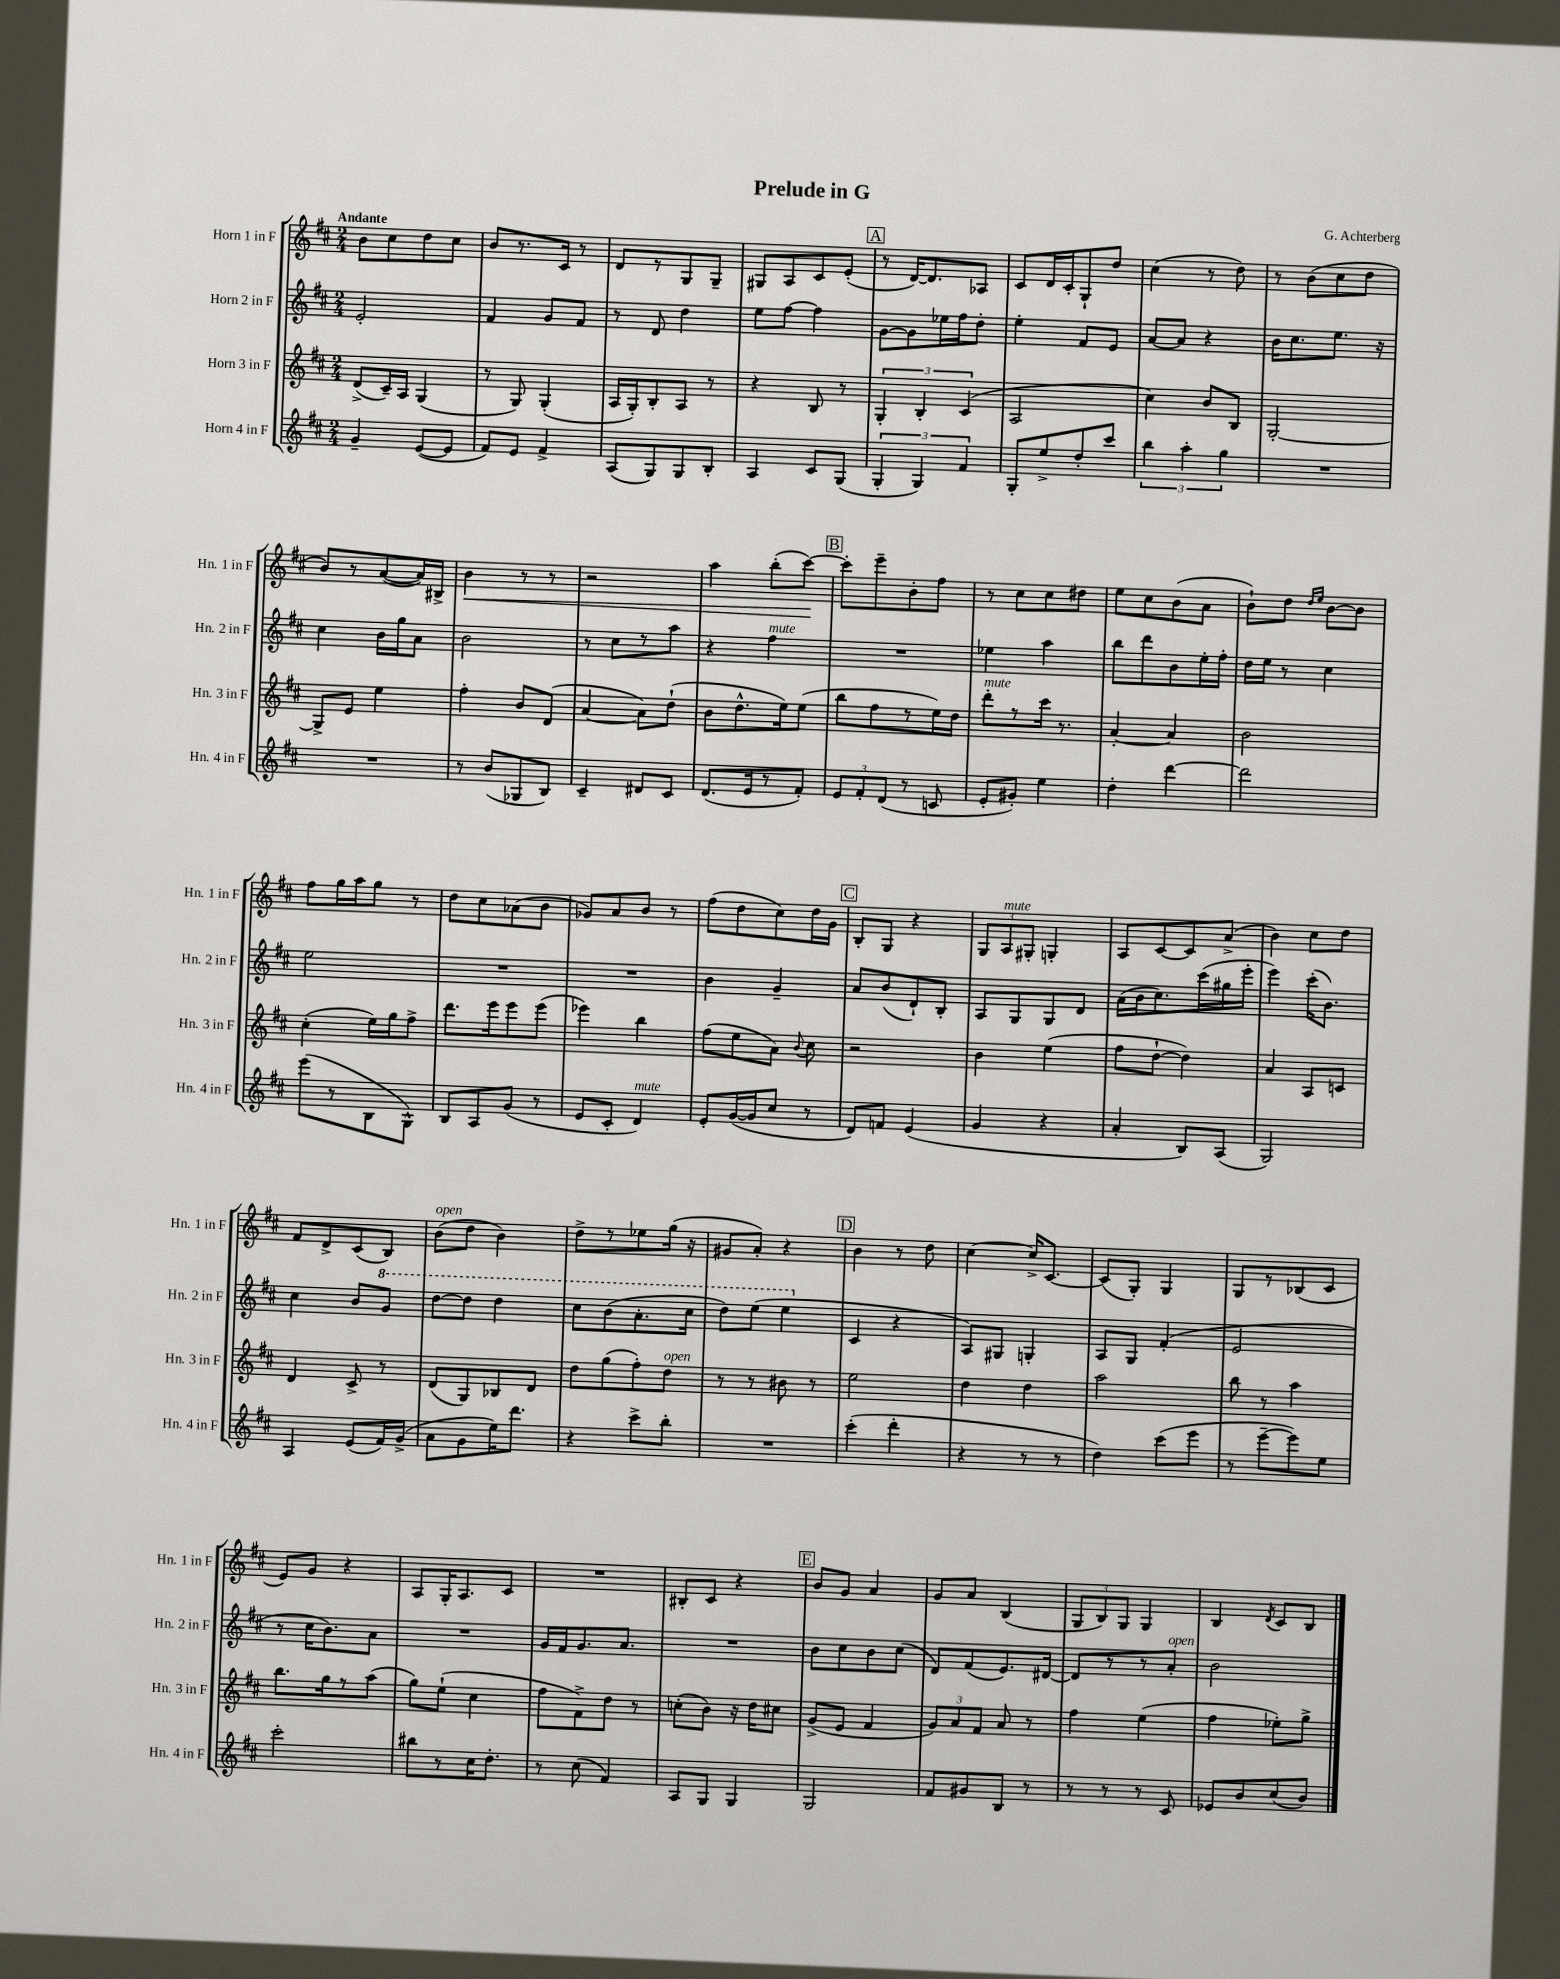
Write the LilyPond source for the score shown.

\header { title = "Prelude in G" composer = "G. Achterberg" }
<<
\new StaffGroup <<
\new Staff = "s0" \with { instrumentName = "Horn 1 in F" shortInstrumentName = "Hn. 1 in F" } {
    \clef treble \key d \major \numericTimeSignature \time 2/4 \tempo "Andante"
    \autoBeamOff b'8[ cis''8 d''8 cis''8] |
    b'8[ r8. cis'16] r8 |
    d'8[ r8 g8 g8]-- |
    gis8[ a8 cis'8 e'8]-.( |
    \mark \markup { \box "A" } r8 d'16[~) d'8. aes8] |
    cis'8[ d'16 cis'16-. g8-! d''8] |
    cis''4( r8 d''8) |
    r8 b'8[( cis''8 d''8] |
    b'8[) r8 a'8~( a'16) bis16]-> |
    b'4\< r8 r8 |
    r2 |
    a''4 b''8[-.( cis'''8]~\!) |
    \mark \markup { \box "B" } cis'''8[-. e'''8-- b'8-. fis''8] |
    r8 cis''8[ cis''8 dis''8] |
    e''8[ cis''8 b'8( a'8] |
    b'8[-!) d''8] \grace { d''16[ e''16] } b'8[~ b'8] |
    fis''8[ g''16 a''16 g''8] r8 |
    d''8[ cis''8 aes'8( b'8] |
    ges'8[) a'8 b'8] r8 |
    fis''8[( d''8 cis''8) d''16 g'16] |
    \mark \markup { \box "C" } b8[-. g8] r4 |
    \tuplet 3/2 { g8[ a8^\markup { \italic "mute" } gis8]-. } g4-. |
    a8[ cis'8~ cis'8 a'8]->( |
    b'4) cis''8[ d''8] |
    fis'8[ d'8-> cis'8( b8]) |
    b'8[^\markup { \italic "open" }( d''8] b'4) |
    d''8[-> r8 ees''8 g''16]( r16 |
    gis'8[ a'8]-.) r4 |
    \mark \markup { \box "D" } b'4 r8 d''8 |
    cis''4~ cis''16[-> cis'8.]~ |
    cis'8[( g8]-.) g4 |
    g8[ r8 bes8( cis'8] |
    e'8[) g'8] r4 |
    a8[ g16-. a8. cis'8] |
    R2 |
    bis8[-. cis'8] r4 |
    \mark \markup { \box "E" } b'8[ g'8] a'4 |
    g'8[ a'8] b4( |
    \tuplet 3/2 { g8[ b8) g8] } g4 |
    b4 \acciaccatura { d'8 } cis'8[ b8] \bar "|." |
}
\new Staff = "s1" \with { instrumentName = "Horn 2 in F" shortInstrumentName = "Hn. 2 in F" } {
    \clef treble \key d \major \numericTimeSignature \time 2/4
    \autoBeamOff e'2-. |
    fis'4 g'8[ fis'8] |
    r8 d'8 d''4 |
    e''8[ fis''8]~ fis''4 |
    \mark \markup { \box "A" } g'8[~ g'8 ees''16 fis''16 d''8]-. |
    e''4-. fis'8[ e'8] |
    a'8[~ a'8] r4 |
    b'16[ cis''8. e''8.] r16 |
    cis''4 b'16[ g''16 a'8] |
    b'2 |
    r8 cis''8[ r8 a''8] |
    r4 fis''4^\markup { \italic "mute" } |
    \mark \markup { \box "B" } R2 |
    ees''4 a''4 |
    b''8[ d'''8 b'8 e''16-. fis''16]-. |
    d''16[ e''16] r8 cis''4 |
    e''2 |
    R2 |
    R2 |
    b'4 g'4-- |
    \mark \markup { \box "C" } a'8[ b'8( d'8-!) b8]-. |
    a8[ g8 g8 d'8] |
    a'16[( b'16 cis''8.) cis'''16( gis''16 e'''16]-. |
    e'''4) cis'''16[-.( b'8.]) |
    cis''4 b'8[ \ottava #1 g''8] |
    d'''8[~ d'''8] d'''4 |
    cis'''8[ b''8( a''8.-. cis'''16] |
    d'''8[) e'''8]( e'''4 \ottava #0 |
    \mark \markup { \box "D" } cis'4 r4 |
    a8[) gis8] g4-. |
    a8[ g8] fis'4-.( |
    e'2 |
    r8 cis''16[ b'8.) a'8] |
    R2 |
    g'16[ fis'16 g'8. a'8.] |
    R2 |
    \mark \markup { \box "E" } b'8[ cis''8 b'8 cis''8]( |
    d'8[) fis'8( e'8.) dis'16]~ |
    dis'8[ r8 r8 a'8]-.^\markup { \italic "open" } |
    b'2 \bar "|." |
}
\new Staff = "s2" \with { instrumentName = "Horn 3 in F" shortInstrumentName = "Hn. 3 in F" } {
    \clef treble \key d \major \numericTimeSignature \time 2/4
    \autoBeamOff d'8[->( cis'16--) a16] g4( |
    r8 g8) g4-.( |
    a16[ g16-.) b8-. a8] r8 |
    r4 b8 r8 |
    \mark \markup { \box "A" } \tuplet 3/2 { g4-. b4-. cis'4( } |
    a2 |
    cis''4) b'8[ b8] |
    g2~-. |
    g8[-> e'8] e''4 |
    fis''4-. b'8[ d'8]( |
    a'4~ a'8[) d''8]-!( |
    b'8[ d''8.-^ e''16) e''8]( |
    \mark \markup { \box "B" } b''8[ fis''8 r8 e''16) d''16] |
    d'''8[-.^\markup { \italic "mute" } r8 cis'''16] r8. |
    a'4~-. a'4 |
    b'2 |
    cis''4-.( e''16[) g''16 fis''8]-> |
    d'''8.[ e'''16 e'''8 e'''8]( |
    ees'''4) b''4 |
    fis''8[( e''8 a'8]) \appoggiatura { b'8 } cis''8 |
    \mark \markup { \box "C" } r2 |
    b'4 e''4( |
    fis''8[ d''8]~-! d''4) |
    a'4 a8[ c'8] |
    d'4 cis'8-> r8 |
    d'8[( g8) bes8 d'8] |
    d''8[ g''8( fis''8-.) d''8]^\markup { \italic "open" } |
    r8 r8 bis'8 r8 |
    \mark \markup { \box "D" } e''2 |
    d''4 d''4 |
    a''2 |
    b''8 r8 a''4 |
    b''8.[ g''16 r8 a''8]( |
    g''8[) e''8]-!( cis''4 |
    fis''8[ fis'8->) d''8] r8 |
    c''8[-.( b'8]) r16 d''16[ cis''8] |
    \mark \markup { \box "E" } g'8[->( e'8] fis'4 |
    \tuplet 3/2 { g'8[) a'8 fis'8] } a'8 r8 |
    fis''4 e''4( |
    fis''4 ees''8[-.) g''8]-> \bar "|." |
}
\new Staff = "s3" \with { instrumentName = "Horn 4 in F" shortInstrumentName = "Hn. 4 in F" } {
    \clef treble \key d \major \numericTimeSignature \time 2/4
    \autoBeamOff g'4-- e'8[~( e'8] |
    fis'8[) e'8] fis'4-> |
    a8[( g8) g8 b8]-. |
    a4 cis'8[ g8]( |
    \mark \markup { \box "A" } \tuplet 3/2 { g4-. g4) fis'4 } |
    g8[-. e''8-> d''8-. cis'''8] |
    \tuplet 3/2 { b''4 a''4-. g''4 } |
    R2 |
    R2 |
    r8 b'8[( ges8 b8]) |
    cis'4-- dis'8[ cis'8] |
    d'8.[( e'16 r8 fis'8]-.) |
    \mark \markup { \box "B" } \tuplet 3/2 { e'8[ fis'8-. d'8]( } r8 c'8 |
    e'8[-. gis'8]-.) e''4 |
    d''4-. d'''4~ |
    d'''2 |
    e'''8[( r8 b8 g8]-^) |
    b8[ a8 g'8]( r8 |
    e'8[ cis'8]-. d'4^\markup { \italic "mute" }) |
    e'8[-. g'16~( g'16 cis''8] r8 |
    \mark \markup { \box "C" } d'8[) f'8] e'4( |
    g'4 r4 |
    a'4-. b8[) a8]( |
    g2) |
    a4 e'8[( fis'16) g'16]->( |
    a'8[ g'8 e''16) d'''8.] |
    r4 cis'''8[-> b''8]-. |
    R2 |
    \mark \markup { \box "D" } cis'''4-.( d'''4-. |
    r4 r8 r8 |
    d''4) cis'''8[( e'''8] |
    r8 e'''8[~-- e'''8) e''8] |
    cis'''2-. |
    bis''8[ r8 cis''16 d''8.]-. |
    r8 cis''8( fis'4) |
    a8[ g8] g4 |
    \mark \markup { \box "E" } g2 |
    fis'8[ gis'8 b8] r8 |
    r8 r8 r8 cis'8 |
    ees'8[ b'8 cis''8( b'8]) \bar "|." |
}
>>
>>
\layout { \context { \Score \remove "Bar_number_engraver" } }
